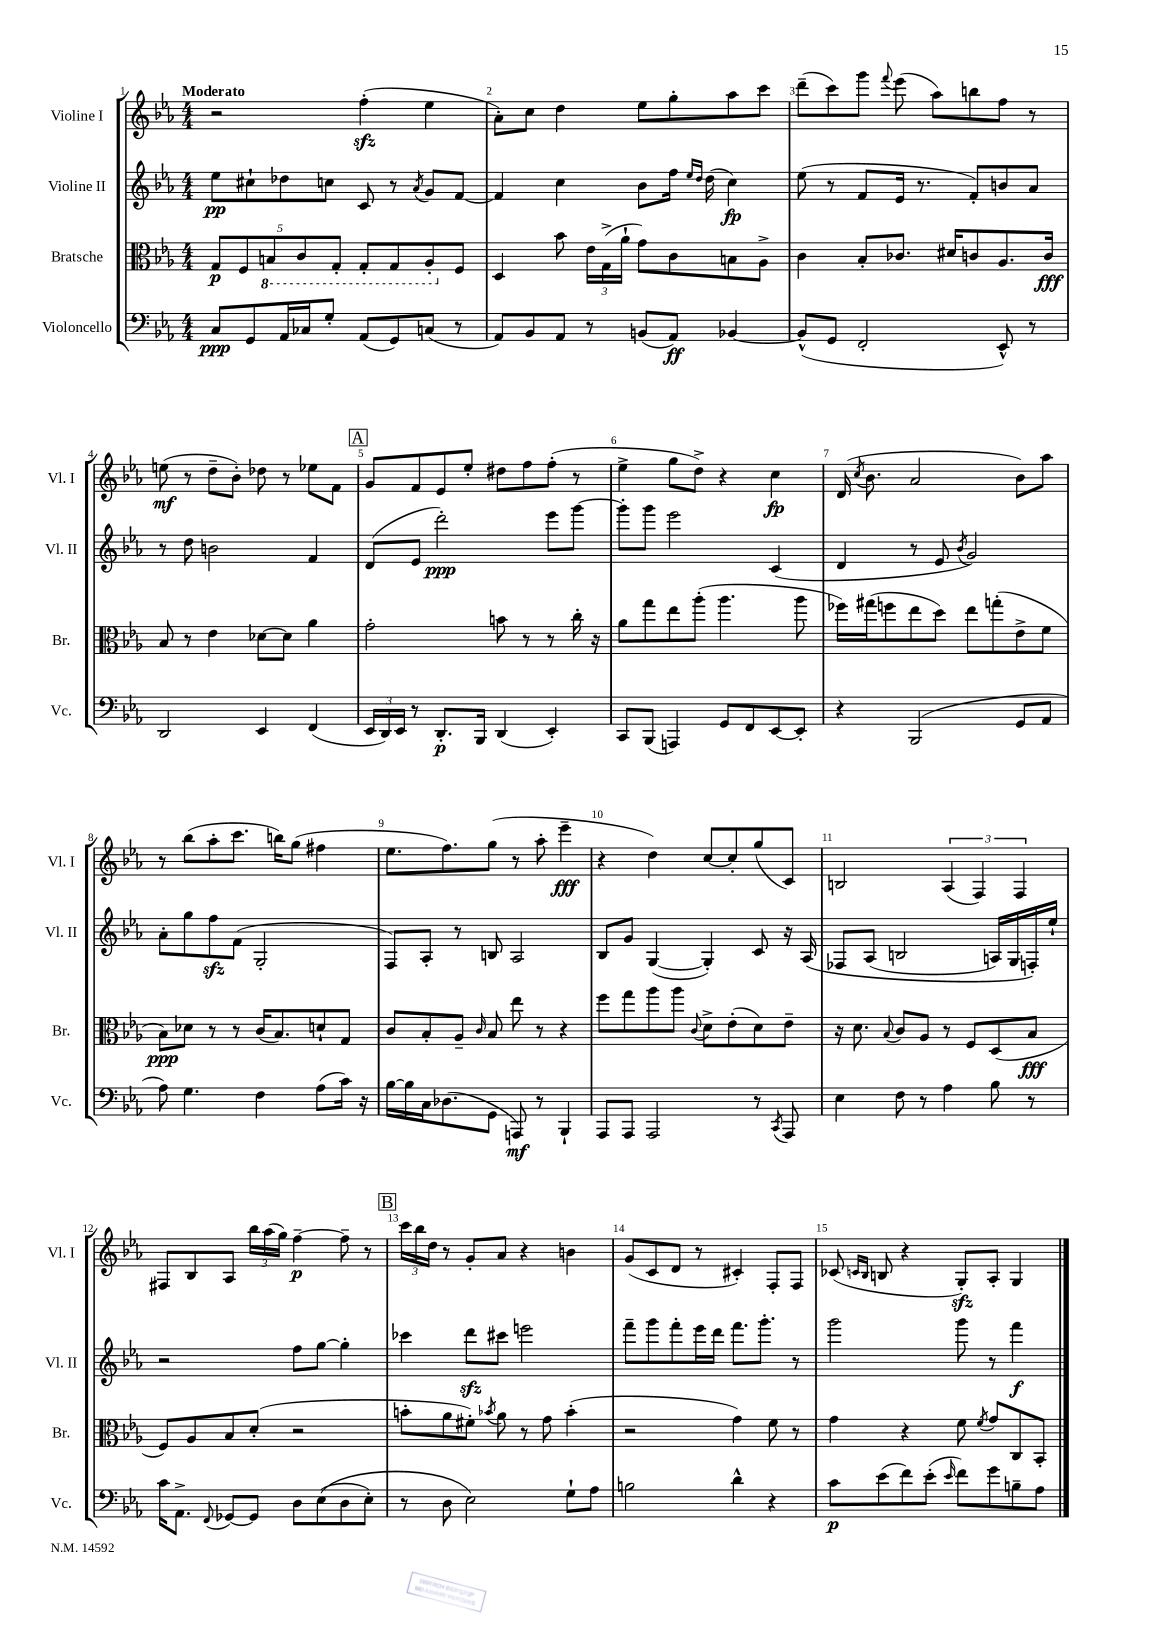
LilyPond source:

<<
\new StaffGroup <<
\new Staff = "s0" \with { instrumentName = "Violine I" shortInstrumentName = "Vl. I" } {
    \clef treble \key ees \major \numericTimeSignature \time 4/4 \tempo "Moderato"
    \autoBeamOff r2 f''4-.\sfz( ees''4 |
    aes'8[-.) c''8] d''4 ees''8[ g''8-. aes''8 c'''8] |
    d'''8[--( c'''8) g'''8] \appoggiatura { f'''8 } ees'''8( aes''8[) b''8 f''8] r8 |
    e''8\mf( r8 d''8[-- bes'8]-.) des''8 r8 ees''8[ f'8] |
    \mark \markup { \box "A" } g'8[ f'8 ees'8 ees''8]-. dis''8[ f''8 f''8]-.( r8 |
    ees''4-> g''8[ d''8]->) r4 c''4\fp |
    d'16( \acciaccatura { c''8 } bes'8. aes'2 bes'8[) aes''8] |
    r8 bes''8[( aes''8-. c'''8.] b''16[) g''8]( fis''4 |
    ees''8.[ f''8.) g''8]( r8 aes''8-. ees'''4--\fff |
    r4 d''4) c''8[~ c''8-. g''8( c'8]) |
    b2 \tuplet 3/2 { aes4( f4) f4 } |
    fis8[ bes8 aes8] \tuplet 3/2 { bes''16[ aes''16( g''16]) } f''4~--\p f''8-- r8 |
    \mark \markup { \box "B" } \tuplet 3/2 { c'''16[ bes''16 d''16] } r8 g'8[-. aes'8] r4 b'4 |
    g'8[( c'8 d'8] r8 cis'4-.) f8[-. f8] |
    ces'8( \grace { c'16[ bes16] } b8 r4 g8[-.\sfz) aes8]-. g4 \bar "|." |
}
\new Staff = "s1" \with { instrumentName = "Violine II" shortInstrumentName = "Vl. II" } {
    \clef treble \key ees \major \numericTimeSignature \time 4/4
    \autoBeamOff ees''8[\pp cis''8-! des''8 c''8] c'8 r8 \acciaccatura { aes'8 } g'8[ f'8]~ |
    f'4 c''4 bes'8[ f''16] \grace { ees''16[ d''16] } d''16( c''4\fp) |
    ees''8( r8 f'8[ ees'16] r8. f'8[-.) b'8 aes'8] |
    r8 d''8 b'2 f'4 |
    \mark \markup { \box "A" } d'8[( ees'8] d'''2-.\ppp) ees'''8[ g'''8]~ |
    g'''8[-. g'''8] ees'''2 c'4( |
    d'4 r8 ees'8 \acciaccatura { bes'8 } g'2) |
    aes'8[-. g''8 f''8\sfz f'8]( g2-. |
    f8[) aes8]-. r8 b8 aes2 |
    bes8[ g'8] g4~( g4-.) c'8 r16 aes16\( |
    fes8[ aes8]( b2 a16[) g16 f16-.\) ees''16]-! |
    r2 f''8[ g''8]~ g''4-. |
    \mark \markup { \box "B" } ces'''4 d'''8[\sfz cis'''8] e'''2 |
    f'''8[-- g'''8 f'''8-. ees'''16 d'''16] f'''8.[ g'''8.]-. r8 |
    g'''2 g'''8 r8 f'''4\f \bar "|." |
}
\new Staff = "s2" \with { instrumentName = "Bratsche" shortInstrumentName = "Br." } {
    \clef alto \key ees \major \numericTimeSignature \time 4/4
    \autoBeamOff \tuplet 5/4 { g8[\p f8 \ottava #-1 b,8 c8 g,8]-. } g,8[-. g,8 aes,8-. \ottava #0 f8] |
    d4 bes'8 \tuplet 3/2 { ees'16[ g16->( aes'16]-! } g'8[) c'8 b8 aes8]-> |
    c'4 bes8[-. ces'8.] dis'16[ c'8 aes8. c'16]\fff |
    bes8 r8 ees'4 des'8[~ des'8] aes'4 |
    \mark \markup { \box "A" } g'2-. b'8 r8 r8 c''16-. r16 |
    aes'8[ g''8 ees''8 aes''8]-.( aes''4. aes''8 |
    fes''16[) gis''16( f''8 ees''8 d''8]) ees''8[ g''8-.( ees'8-> f'8] |
    bes8[\ppp) des'8] r8 r8 c'16[( bes8.) d'8-! g8] |
    c'8[ bes8-. aes8]-- \grace { c'16 } bes8 ees''8 r8 r4 |
    f''8[ g''8 aes''8 aes''8] \appoggiatura { c'8 } d'8[-> ees'8-.( d'8) ees'8]-- |
    r16 d'8. \appoggiatura { bes8 } c'8[ aes8] r8 f8[ d8( bes8]\fff |
    f8[) aes8 bes8 d'8]-.( r2 |
    \mark \markup { \box "B" } b'8[-. aes'8 fis'8]-.) \acciaccatura { bes'8 } aes'8 r8 g'8 bes'4-.( |
    r2 g'4) f'8 r8 |
    g'4 r4 f'8 \acciaccatura { f'8 } g'8[ c8 bes,8]-. \bar "|." |
}
\new Staff = "s3" \with { instrumentName = "Violoncello" shortInstrumentName = "Vc." } {
    \clef bass \key ees \major \numericTimeSignature \time 4/4
    \autoBeamOff c8[\ppp g,8 aes,16 ces16 g8]-. aes,8[( g,8) c8]( r8 |
    aes,8[) bes,8 aes,8] r8 b,8[( aes,8]\ff) bes,4~ |
    bes,8[-^( g,8] f,2-. ees,8-^) r8 |
    d,2 ees,4 f,4( |
    \mark \markup { \box "A" } \tuplet 3/2 { ees,16[ d,16) ees,16] } r8 d,8.[-.\p bes,,16] d,4( ees,4-.) |
    c,8[ bes,,8]( a,,4) g,8[ f,8 ees,8~ ees,8]-. |
    r4 bes,,2( g,8[ aes,8] |
    aes8) g4. f4 aes8[( c'16]) r16 |
    bes16[~ bes16 c16 des8.( g,8] a,,8\mf) r8 bes,,4-! |
    aes,,8[ aes,,8] aes,,2 r8 \acciaccatura { c,8 } aes,,8 |
    ees4 f8 r8 aes4 bes8 r8 |
    c'16[ aes,8.]-> \appoggiatura { f,8 } ges,8[~ ges,8] d8[ ees8(\( d8 ees8]-.) |
    \mark \markup { \box "B" } r8 d8 ees2\) g8[-! aes8] |
    b2 d'4-^ r4 |
    c'8[\p ees'8( f'8) ees'8]-.( \grace { ees'16 } f'8[) g'8 b8-- aes8] \bar "|." |
}
>>
>>
\layout { \context { \Score \override BarNumber.break-visibility = ##(#f #t #t) barNumberVisibility = #all-bar-numbers-visible } }
